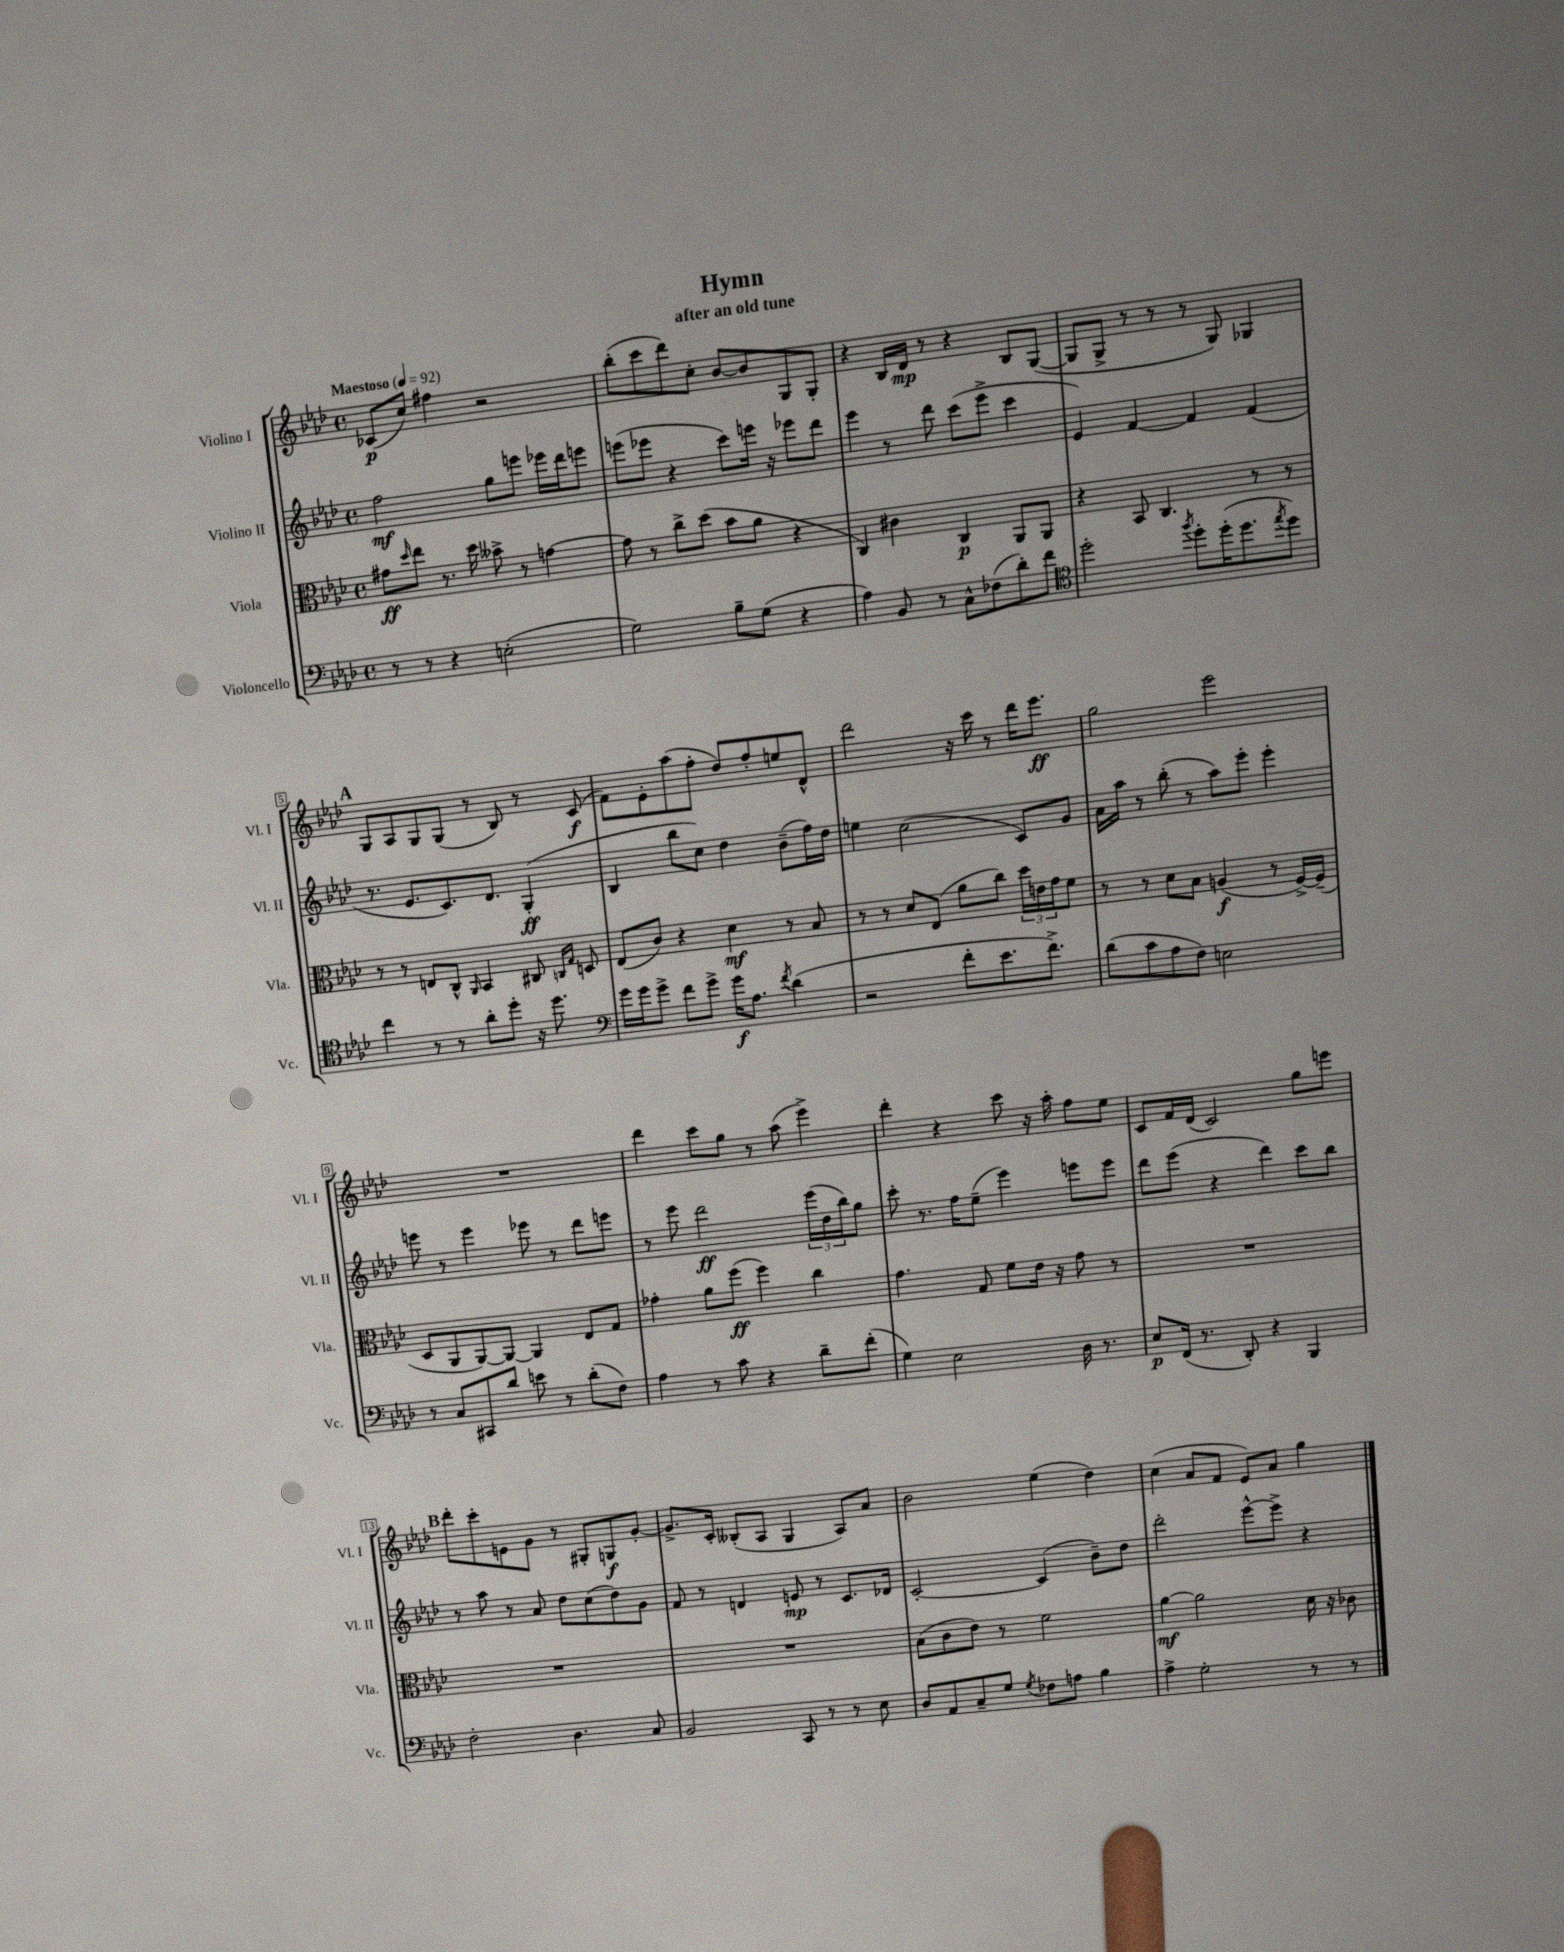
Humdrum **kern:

**kern	**kern	**kern	**kern
*staff4	*staff3	*staff2	*staff1
*clefF4	*clefC3	*clefG2	*clefG2
*k[b-e-a-d-]	*k[b-e-a-d-]	*k[b-e-a-d-]	*k[b-e-a-d-]
*M4/4	*M4/4	*M4/4	*M4/4
*met(c)	*met(c)	*met(c)	*met(c)
*MM92	*MM92	*MM92	*MM92
8r	8g#\L	2ff\	(8c-/L
.	16qqdd-/	.	.
8r	8ee-\J	.	8cc/J)
4r	8.r	.	4ff#\
.	16dd-\	.	.
(2E'\	8b--^\	8gg\L	2r
.	8r	8eee\J	.
.	[4g\	16eee-\LL	.
.	.	16ddd-\J	.
.	.	8eee\J	.
=	=	=	=
2G\)	8g\]	(8eee\L	(8bb-'\L
.	8r	8eee-\J	8ccc\
.	8cc^\L	4r	8ddd-\)
.	(8dd-\J	.	8cc'\J
8B-~\L	8b-\L	8ccc\L)	[8b-/L
(8G\J	8a-\J	16eee\Jk	8b-/]
.	.	16r	.
4r	4r	8eee-\L	8G/
.	.	8ddd-\J	8G'/J
=	=	=	=
4A-\)	4C/)	4eee-\	4r
8BB-/	4c#\	8r	16B-/LL
.	.	.	16d-/JJ
8r	.	8ddd-\	8r
8C^^\L	4C/	(8ccc\L	4r
(8F-\	.	8eee-^\J	.
8d-'\)	8AA-/L	4ccc\	8B-/L
8f\J	8AA-/J	.	([8G/J
=	=	=	=
*clefC4	*	*	*
2dd-'\	4r	4e-/)	8G/]L
.	.	.	8G^/J
.	8BB-/	[4f/	8r
.	4.C/	.	8r
8qff/	.	.	.
8dd-'\L	.	4f/]	8r
(16dd-'\K	.	.	8G/)
8.dd-\	.	.	.
.	8r	(4f/	4G-/
8qee-/	.	.	.
8dd-\J)	8r	.	.
=	=	=	=
4cc\	8r	8.r	8G/L
.	8r	.	8A-/
.	.	8.e-/L	.
8r	8E/L	.	8G/
8r	8C^^/J	8.c/)	(8G/J
.	16qqAA-/	.	.
8a-'\L	4BB-/	.	8r
.	.	8.d-/J	.
8dd-'\J	.	.	8B-/)
16r	8C#/	(4G'/	8r
8.dd-\	.	.	.
.	16qqC/LL	.	.
.	16qqG/JJ	.	.
.	8D/	.	(8c/
=	=	=	=
*clefF4	*	*	*
16g\LL	(8E-/L	4B-/	8f\L)
16g\J	.	.	.
8g^\J	8c/J)	.	8e-'\
8f\L	4r	8bb-\L	(8aa-\
8g^\J	.	8cc\J)	8ff'\J
16g\LK	4d-\	4dd-\	8dd-/L)
8.A-\J	.	.	.
.	.	.	8ff'/
8qf/	.	.	.
(4d-\	8r	(8b-~\L	8ee/
.	8B-/	16ff\L)	8d-^^/J
.	.	16dd-\JJ	.
=	=	=	=
2r	8r	4ee\	2ddd-\
.	8r	.	.
.	8d-/L	(2cc\	.
.	(8E-/J	.	.
8f'\L	8a-\L	.	16r
.	.	.	16ccc\
8.e-\	8cc\J)	.	8r
.	24dd-\LL	8c/L)	16ddd-\LK
.	24e\	.	.
8.f^\J)	.	.	8.eee-\J
.	24g\J	.	.
.	8f\J	8g/J	.
=	=	=	=
(8d-\L	8r	16a-\LL	2gg\
.	.	16aa-\JJ	.
8c\	8r	8r	.
8A-\	8d-\L	(8bb-'\	.
8F\J)	8B-\J	8r	.
2E\	(4A/	8aa-\L)	2eee-\
.	.	8eee-'\J	.
.	8r	4eee-'\	.
.	[16F^/LL)	.	.
.	(16F~/]JJ	.	.
=	=	=	=
8r	8D-/L	8eee\	1r
8C/L	8AA-/	8r	.
8CC#/	[8AA-/)	4eee\	.
8d-/J	8AA-/_J	.	.
8e\	4AA-/]	8eee-\	.
8r	.	8r	.
(8d-'\L	8E-/L	8ddd-\L	.
8F\J)	8G/J	8eee\J	.
=	=	=	=
4A-\	4g-'\	8r	4ddd-\
.	.	8eee-\	.
8r	8a-\L	2ddd-\	8ccc\L
8c\	(8ff\J	.	8gg\J
4r	4ff\)	.	8r
.	.	.	(8aa-\
8d-~\L	4cc\	(24eee-\LL	4eee-^\)
.	.	24dd-\	.
.	.	24bb-\J)	.
(8f'\J	.	8gg\J	.
=	=	=	=
4G\)	4.g\	8ccc'\	4ddd-'\
.	.	8.r	.
2E-\	.	.	4r
.	.	16ff\LK	.
.	8G/	(8ee-~\J	.
.	8f\L	4eee-\)	8ccc\
.	16e-\Jk	.	16r
.	16r	.	16aa-'\
16D-\	8g\	8eee\L	8ff\L
8.r	.	.	.
.	8r	8eee\J	8ee-\J
=	=	=	=
8E-/L	1r	8ddd-\L	8c/L
(16FF/Jk	.	(8eee-\J	16f/L
8.r	.	.	(16d-/JJ
.	.	4r	2c/)
8DD-'/)	.	.	.
4r	.	4ddd-\)	.
4BBB-/	.	8ccc\L	8gg\L
.	.	8bb-\J	8eee\J
=	=	=	=
2F'\	1r	8r	8ddd-'\L
.	.	8aa-\	8ccc'\
.	.	8r	8e\
.	.	8a-/	8g\J
4.D-\	.	8dd-\L	8r
.	.	(8cc\	8G#'/L
.	.	8dd-\)	8G/
8C/	.	8g\J	[8g'/J
=	=	=	=
2BB-/	1r	8f/	8.g^/]L
.	.	8r	.
.	.	.	16c'/Jk
.	.	4d/	(8B--'/L
.	.	.	8A-/J
8CC/	.	8e/	4G/
8r	.	8r	.
8r	.	8.c/L	8A-/L)
8E-\	.	.	8a-/J
.	.	16d-/Jk	.
=	=	=	=
8D-/L	(8B-\L	[2c'/	2b-\
8AA-/	8c\	.	.
8C~/	8e-\J)	.	.
8G/J	8r	.	.
8qG/	.	.	.
8F-\L	2f\	(4c/]	(4ee-\
8A\J	.	.	.
4B-\	.	8b-~\L)	4dd-\)
.	.	8dd-\J	.
=	=	=	=
4A-^\	[4a-\	2ddd-'\	(4cc\
2G'\	2a-\]	.	8a-/L
.	.	.	8f/J
.	.	[8eee-^^\L	8e-/L)
.	.	8eee-^\]J	8a-/J
8r	16d-\	4r	4gg\
.	16r	.	.
8r	8c-\	.	.
==	==	==	==
*-	*-	*-	*-
